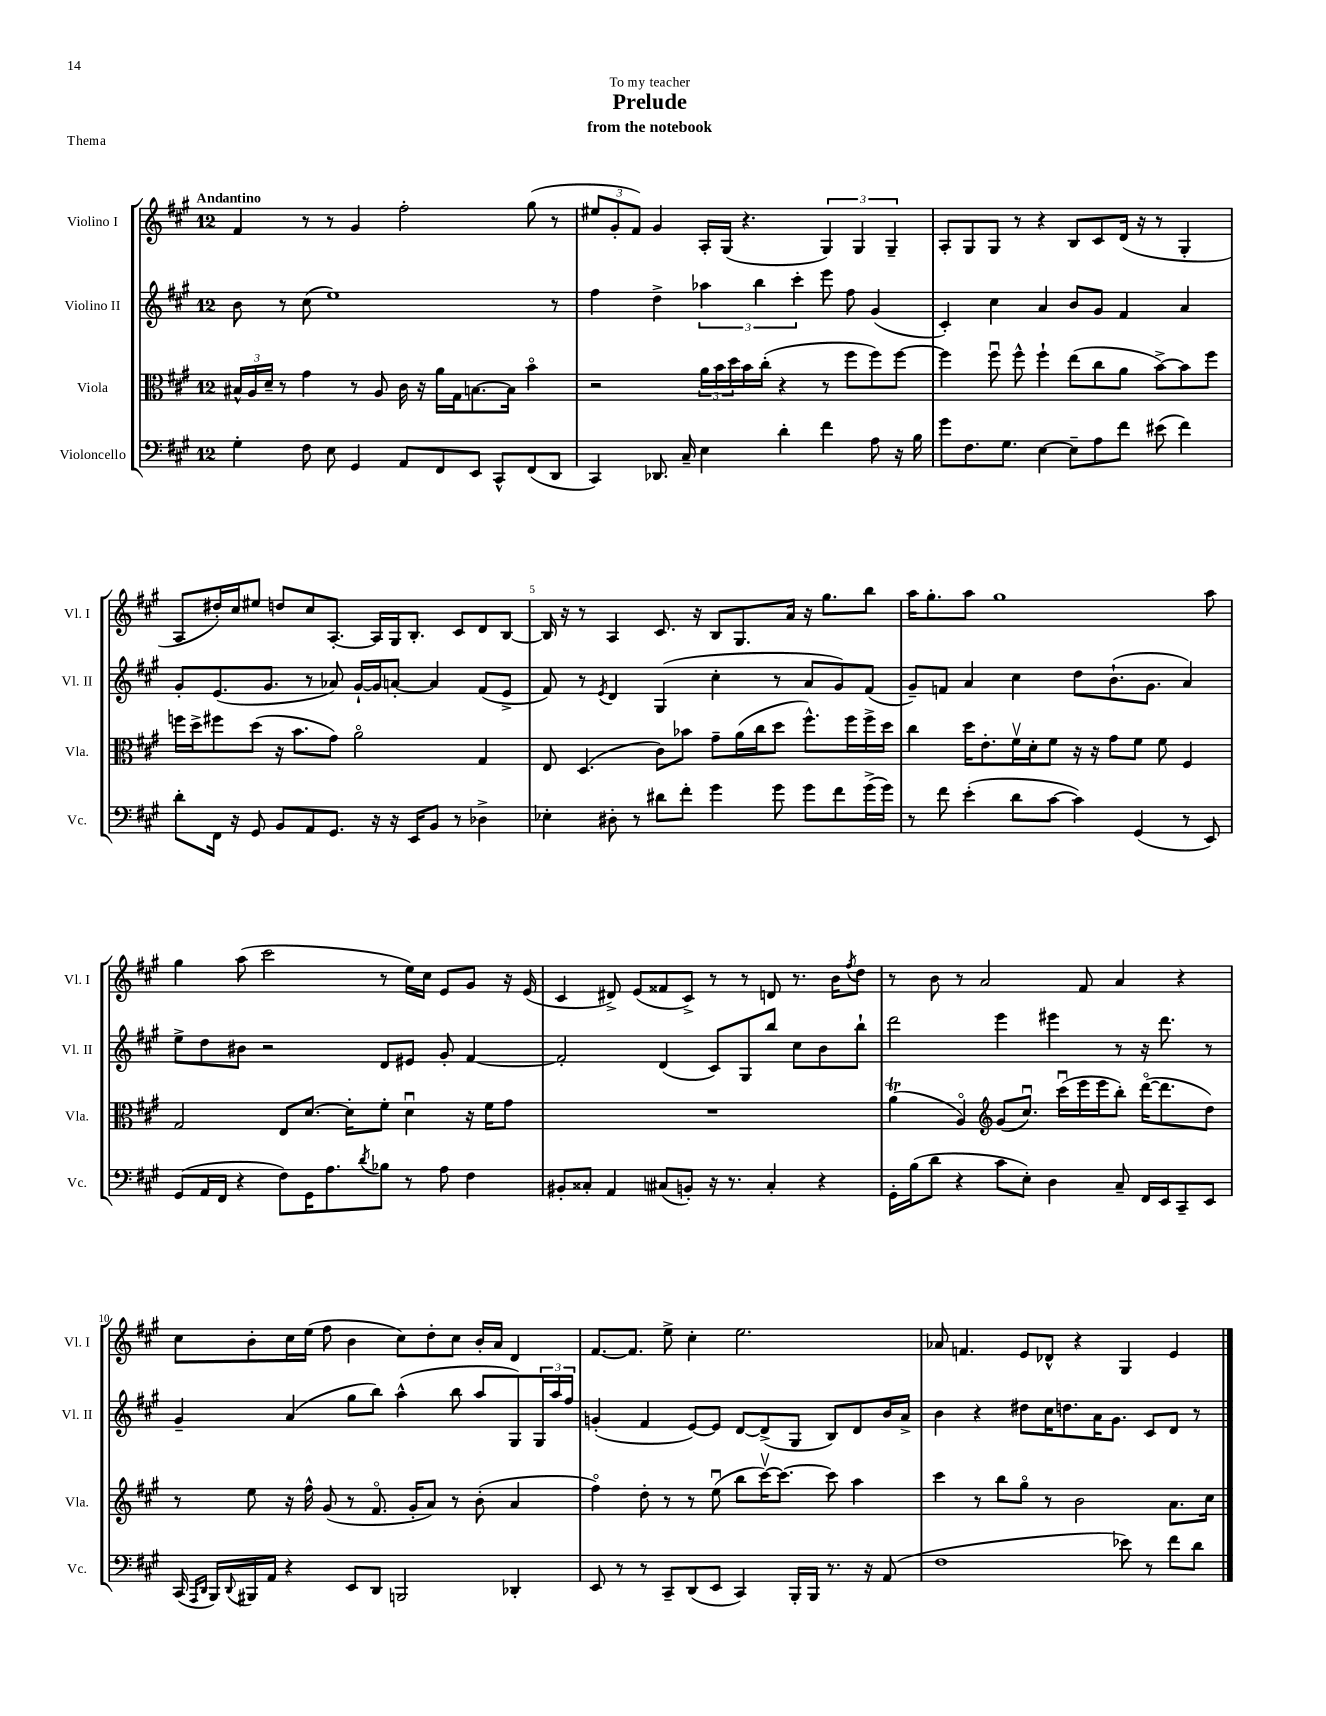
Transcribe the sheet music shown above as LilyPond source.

\header { title = "Prelude" subtitle = "from the notebook" dedication = "To my teacher" piece = "Thema" }
<<
\new StaffGroup <<
\new Staff = "s0" \with { instrumentName = "Violino I" shortInstrumentName = "Vl. I" } {
    \clef treble \key a \major \once \override Staff.TimeSignature.style = #'single-digit \time 12/8 \tempo "Andantino"
    fis'4 r8 r8 gis'4 fis''2-. gis''8( r8 |
    \tuplet 3/2 { eis''8 gis'8-. fis'8) } gis'4 a16-. gis16( r4. \tuplet 3/2 { gis4) gis4 gis4-- } |
    a8-. gis8 gis8 r8 r4 b8 cis'8 d'16( r16 r8 gis4-. |
    a8 dis''16-.) cis''16 eis''8 d''8 cis''8 a8.~-. a16 gis16 b8.-. cis'8 d'8 b8~ |
    b16 r16 r8 a4 cis'8. r16 b8 gis8. a'16 r16 gis''8. b''8 |
    a''16 gis''8.-. a''8 gis''1 a''8 |
    gis''4 a''8( cis'''2 r8 e''16) cis''16 e'8 gis'8 r16 e'16( |
    cis'4 dis'8->) e'8( fisis'8 cis'8->) r8 r8 d'8 r8. b'16 \acciaccatura { fis''8 } d''8 |
    r8 b'8 r8 a'2 fis'8 a'4 r4 |
    cis''8 b'8-. cis''16 e''16( fis''8 b'4 cis''8) d''8-. cis''8 b'16-. a'16 d'4 |
    fis'8.~ fis'8. e''8-> cis''4-. e''2. |
    aes'8 f'4. e'8 des'8-^ r4 gis4 e'4 \bar "|." |
}
\new Staff = "s1" \with { instrumentName = "Violino II" shortInstrumentName = "Vl. II" } {
    \clef treble \key a \major \once \override Staff.TimeSignature.style = #'single-digit \time 12/8
    b'8 r8 cis''8( e''1) r8 |
    fis''4 d''4-> \tuplet 3/2 { aes''4 b''4 cis'''4-. } e'''8 fis''8 gis'4( |
    cis'4-.) cis''4 a'4 b'8 gis'8 fis'4 a'4 |
    gis'8-. e'8.( gis'8. r8 aes'8) gis'16~-! gis'16 a'8~-. a'4 fis'8( e'8-> |
    fis'8) r8 \acciaccatura { e'8 } d'4 gis4( cis''4-. r8 a'8 gis'8) fis'8( |
    gis'8--) f'8 a'4 cis''4 d''8 b'8.-!( gis'8. a'4) |
    e''8-> d''8 bis'8 r2 d'8 eis'8 gis'8-. fis'4~ |
    fis'2-. d'4( cis'8) gis8 b''8 cis''8 b'8 b''8-! |
    d'''2 e'''4 eis'''4 r8 r16 d'''8. r8 |
    gis'4-- a'4( gis''8 b''8) a''4-^( b''8 a''8 gis8) \tuplet 3/2 { gis16 a''16 fis''16 } |
    g'4-.( fis'4 e'8~) e'8 d'8~ d'8->( gis8 b8) d'8 b'16 a'16-> |
    b'4 r4 dis''8 cis''16 d''8. a'16 gis'8. cis'8 d'8 r8 \bar "|." |
}
\new Staff = "s2" \with { instrumentName = "Viola" shortInstrumentName = "Vla." } {
    \clef alto \key a \major \once \override Staff.TimeSignature.style = #'single-digit \time 12/8
    \tuplet 3/2 { bis16-^ a16 d'16-- } r8 gis'4 r8 a8 cis'16 r16 a'16 gis16 b8.~ b16 b'4\flageolet |
    r2 \tuplet 3/2 { a'16 b'16 d''16 } b'16 cis''16-.( r4 r8 fis''8 fis''8) fis''8~ |
    fis''4 fis''8\downbow fis''8-^ fis''4-! e''8( cis''8 a'8 b'8~->) b'8 fis''8 |
    f''16 d''16-> fis''8 d''8( r16 b'8. gis'8) a'2\flageolet gis4 |
    e8 d4.( cis'8) bes'8 gis'8-- a'16( cis''16 d''8 fis''8.-^) fis''16 fis''16-> d''16 |
    cis''4 d''16 e'8.-. fis'16\upbow d'16-. fis'8 r16 r16 gis'8 fis'8 fis'8 fis4 |
    gis2 e8 d'8.~ d'16-. fis'8-. d'4\downbow r16 fis'16 gis'8 |
    R1. |
    a'4\trill( a4\flageolet) \clef treble gis'8( cis''8.\downbow) cis'''16\downbow( e'''16 e'''16 b''8-.) d'''16~\flageolet( d'''8. d''8) |
    r8 e''8 r16 fis''16-^ gis'8( r8 fis'8.\flageolet gis'16-. a'8) r8 b'8-.( a'4 |
    fis''4\flageolet) d''8-. r8 r8 e''8\downbow( b''8 cis'''16~\upbow) cis'''8.~ cis'''8 a''4 |
    cis'''4 r8 b''8 gis''8\flageolet r8 b'2 a'8. cis''16 \bar "|." |
}
\new Staff = "s3" \with { instrumentName = "Violoncello" shortInstrumentName = "Vc." } {
    \clef bass \key a \major \once \override Staff.TimeSignature.style = #'single-digit \time 12/8
    gis4-. fis8 e8 gis,4 a,8 fis,8 e,8 cis,8-^ fis,8( d,8 |
    cis,4) des,8. cis16-- e4 d'4-. fis'4 a8 r16 b16 |
    gis'8 fis8. gis8. e4~ e8-- a8 fis'8 eis'8( fis'4) |
    d'8-. fis,16 r16 gis,8 b,8 a,8 gis,8. r16 r16 e,16 b,8 r8 des4-> |
    ees4-. dis8-. r8 dis'8 fis'8-. gis'4 gis'8 gis'8 fis'8 gis'16->( gis'16) |
    r8 fis'8 e'4-.( d'8 cis'8~ cis'4) gis,4( r8 e,8) |
    gis,8( a,16 fis,16 r4 fis8) gis,16 a8. \acciaccatura { d'8 } bes8 r8 a8 fis4 |
    bis,8-. cisis8-. a,4 cis8( b,8-.) r16 r8. cis4-. r4 |
    gis,16-. b16( d'8 r4 cis'8 e8-.) d4 cis8-- fis,16 e,16 cis,8-- e,8 |
    cis,16( \grace { a,,16 d,16 } b,,16) \appoggiatura { d,8 } bis,,16 a,16 r4 e,8 d,8 b,,2 des,4-. |
    e,8 r8 r8 cis,8-- d,8( e,8 cis,4) b,,16-. b,,16 r8. r16 a,8( |
    fis1 ees'8) r8 fis'8 d'8 \bar "|." |
}
>>
>>
\layout { \context { \Score \override BarNumber.break-visibility = ##(#f #t #t) barNumberVisibility = #(every-nth-bar-number-visible 5) } }
